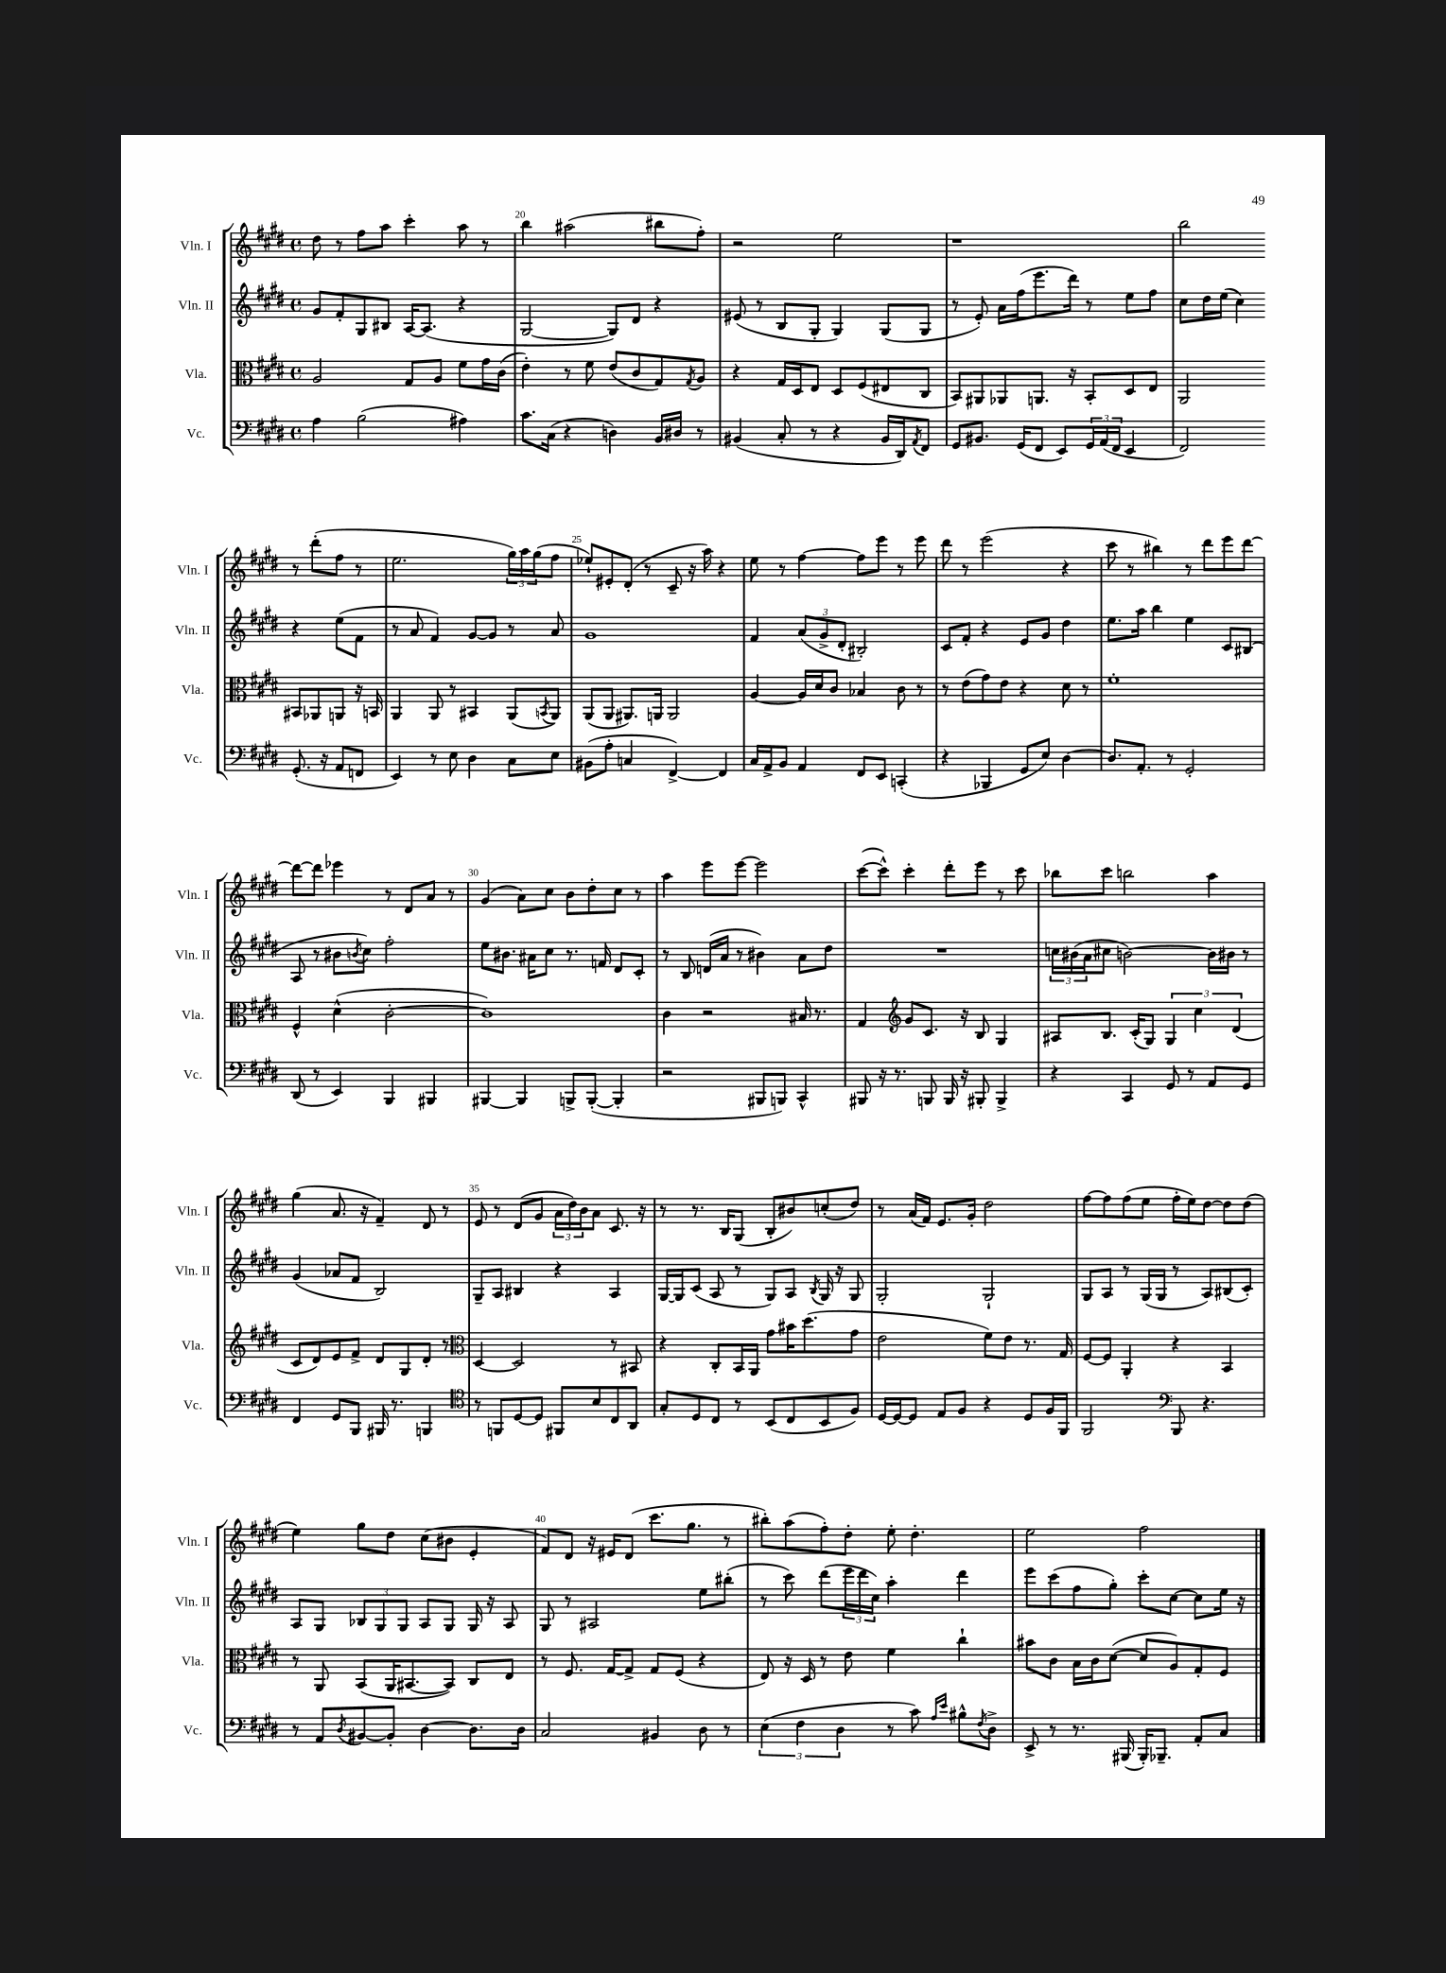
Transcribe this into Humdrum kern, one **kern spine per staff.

**kern	**kern	**kern	**kern
*staff4	*staff3	*staff2	*staff1
*clefF4	*clefC3	*clefG2	*clefG2
*k[f#c#g#d#]	*k[f#c#g#d#]	*k[f#c#g#d#]	*k[f#c#g#d#]
*M4/4	*M4/4	*M4/4	*M4/4
*met(c)	*met(c)	*met(c)	*met(c)
4A\	2A/	8g#/L	8dd#\
.	.	8f#'/	8r
(2B\	.	8G#/	8ff#\L
.	.	8B#/J	8aa\J
.	8G#/L	[16A/LK	4ccc#'\
.	.	(8.A/]J	.
.	8A/J	.	.
4A#\)	8f#\L	4r	8aa\
.	16g#\L	.	8r
.	(16c#\JJ	.	.
=	=	=	=
8.c#\L	4e'\)	[2G#/	4bb\
(16C#\Jk	.	.	.
4r	8r	.	(2aa#\
.	8f#\	.	.
4D\)	(8e/L	8G#/]L)	.
.	8c#/	8d#/J	.
16BB/LL	8G#/)	4r	8bb#\L
16D#/JJ	.	.	.
.	8qG#/	.	.
8r	8A/J	.	8ff#'\J)
=	=	=	=
(4BB#/	4r	(8e#/	2r
.	.	8r	.
8C#'/	16G#/LL	8B/L	.
.	16D#/J	.	.
8r	8E/J	8G#'/J	.
4r	8D#/L	4G#/)	2ee\
.	(8F#/	.	.
16BB#/LL	8E#/	(8G#/L	.
16DD#/J)	.	.	.
8qAA/	.	.	.
8FF#/J	8C#/J	8G#/J	.
=	=	=	=
8GG#/L	8BB/L)	8r	1r
8.BB#/J	8AA#/	8e'/)	.
.	8AA-/	16a\LL	.
(16GG#/LK	.	(16ff#\J	.
8FF#/J	8.AA/J	8.eee\	.
8EE/L)	.	.	.
.	16r	16ddd#\Jk)	.
24GG#/L	8BB'/L	8r	.
(24AA/	.	.	.
24FF#/JJ	.	.	.
4EE/	8D#/	8ee\L	.
.	8E/J	8ff#\J	.
=	=	=	=
2FF#/)	2AA/	8cc#\L	2bb\
.	.	16dd#\L	.
.	.	(16ee\JJ	.
.	.	4cc#\)	.
(8.GG#'/	8BB#/L	4r	8r
.	8AA-/	.	(8ddd#'\L
16r	.	.	.
8AA/L	8AA/J	(8ee\L	8ff#\J
8FF/J	16r	8f#\J	8r
.	16BB/	.	.
=	=	=	=
4EE/)	4AA/	8r	2.ee\
.	.	8a/	.
8r	8AA/	4f#/)	.
8E\	8r	.	.
4D#\	4BB#/	[8g#/L	.
.	.	8g#/]J	.
8C#\L	(8AA/L	8r	24gg#\LL)
.	.	.	24aa\
.	.	.	(24gg#\J
.	8qBB/	.	.
8E\J	8AA/J)	8a/	8ff#\J
=	=	=	=
(8BB#\L	(8AA/L	1g#	8ee-`/L)
8A'\J	8AA/J	.	8e#'/
4C/	8.AA#/L)	.	(8d#'/J
.	.	.	8r
.	16AA/Jk	.	.
[4FF#^/)	2AA/	.	8c#~/
.	.	.	16r
.	.	.	16aa\)
4FF#/]	.	.	4r
=	=	=	=
16C#/LL	[4A/	4f#/	8ee\
16AA^/J	.	.	.
8BB/J	.	.	8r
4AA/	16A/]LL	(12a/L	[4ff#\
.	16d#/J	.	.
.	.	12g#^/	.
.	8c#/J	.	.
.	.	12d#'/J	.
8FF#/L	4B-/	2B#'/)	8ff#\]L
8EE/J	.	.	8eee\J
(4CC'/	8c#\	.	8r
.	8r	.	8eee\
=	=	=	=
4r	8r	8c#/L	8ddd#\
.	(8e\L	8f#'/J	8r
4BBB-/	8g#\)	4r	(2eee\
.	8e\J	.	.
8GG#/L	4r	8e/L	.
8E/J)	.	8g#/J	.
[4D#\	8d#\	4dd#\	4r
.	8r	.	.
=	=	=	=
8.D#/]L	1f#'	8.ee\L	8ccc#\
.	.	.	8r
8.AA'/J	.	16aa\Jk	.
.	.	4bb\	4bb#\)
8r	.	.	.
2GG#'/	.	4ee\	8r
.	.	.	8ddd#\L
.	.	8c#/L	8eee\
.	.	(8B#/J	[8ddd#\J
=	=	=	=
(8DD#/	4F#^^/	8A/	8ddd#\_L
8r	.	8r	8ddd#\]J
4EE/)	(4d#^^\	8b#\L	4eee-\
.	.	8qb/	.
.	.	8cc#\J)	.
4BBB/	[2c#'\	2ff#'\	8r
.	.	.	8d#/L
4BBB#/	.	.	8a/J
.	.	.	8r
=	=	=	=
[4BBB#/	1c#])	8ee\L	(4g#/
.	.	8.b#\J	.
4BBB#/]	.	.	8a\L)
.	.	16a#\LK	.
.	.	8cc#\J	8cc#\J
8BBB^/L	.	8.r	8b\L
([8BBB'/J	.	.	8dd#'\
.	.	16f/	.
4BBB'/]	.	8d#/L	8cc#\J
.	.	8c#'/J	8r
=	=	=	=
2r	4c#\	8r	4aa\
.	.	8B/	.
.	2r	(16d/LL	8eee\L
.	.	16a/JJ	.
.	.	8r	[8eee\J
8BBB#/L	.	4b#\)	2eee\]
8BBB/J)	.	.	.
4CC#^^/	16B#/	8a\L	.
.	8.r	.	.
.	.	8dd#\J	.
=	=	=	=
8BBB#/	4G#/	1r	([8ccc#\L
16r	.	.	8ccc#^^\]J)
8.r	.	.	.
*	*clefG2	*	*
.	8g#/L	.	4ccc#'\
8BBB/	8.c#/J	.	.
16BBB/	.	.	8ddd#'\L
16r	16r	.	.
8BBB#'/	8B/	.	8eee\J
4BBB#^/	4G#/	.	8r
.	.	.	8ccc#\
=	=	=	=
4r	8A#/L	24cc\LL	8bb-\L
.	.	(24b#\	.
.	.	24a\J	.
.	8.B/J	8cc#\J	8ccc#\J
4CC#/	.	[2b\)	2bb\
.	(16c#'/LK	.	.
.	8G#/J)	.	.
8GG#/	6G#/	.	.
8r	.	.	.
.	6cc#\	.	.
8AA/L	.	16b\]LL	4aa\
.	.	16b#\JJ	.
.	(6d#/	.	.
8GG#/J	.	8r	.
=	=	=	=
4FF#/	8c#/L	(4g#/	(4gg#\
.	8d#/)	.	.
8GG#/L	8e/	8a-/L	8.a/
8BBB/J	8f#^/J	8f#/J	.
.	.	.	16r
16BBB#/	8d#/L	2B/)	4f#~/)
8.r	.	.	.
.	8G#/	.	.
4BBB/	8d#'/J	.	8d#/
.	8r	.	8r
=	=	=	=
*clefC4	*clefC3	*	*
8r	[4D#/	8G#~/L	8e/
8FF/L	.	8A/J	8r
[8D#/	2D#/]	4B#/	(8d#/L
8D#/]J	.	.	8g#/J
8FF#/L	.	4r	24a\LL
.	.	.	24dd#\)
.	.	.	24b\J
8B/	.	.	8a\J
8C#/	8r	4A/	8.c#/
8AA/J	8BB#/	.	.
.	.	.	16r
=	=	=	=
8G#'/L	4r	[16G#/LL	8r
.	.	16G#/]J	.
8D#/	.	(8c#/J	8.r
8C#/J	8C#'/L	8A/	.
.	.	.	16B/LK
8r	16BB/L	8r	(8G#/J
.	16AA/JJ	.	.
(8BB/L	8g#\L	8G#/L)	8B'/L
8C#/	16b#\K	8A/J	8b#/)
.	(8.dd#\	.	.
.	.	8qB/	.
8BB/	.	16G#/	(8cc'/
.	.	16r	.
8F#/J)	8g#\J	8G#/	8dd#/J)
=	=	=	=
[16D#/LL	2e\	2G#'/	8r
16D#/_J	.	.	.
8D#/]J	.	.	(16a/LL
.	.	.	16f#/JJ)
8E/L	.	.	8.e/L
8F#/J	.	.	.
.	.	.	16g#'/Jk
4r	8f#\L)	2G#`/	2dd#\
.	8e\J	.	.
8D#/L	8.r	.	.
16F#/L	.	.	.
16FF#/JJ	16G#/	.	.
=	=	=	=
2FF#/	[8F#/L	8G#/L	[8ff#\L
.	8F#/]J	8A/J	8ff#\]
.	4AA'/	8r	(8ff#\
.	.	(16G#/LL	8ee\J
.	.	16G#/JJ	.
*clefF4	*	*	*
8BBB/	4r	8r	16ff#'\LL
.	.	.	16ee\J)
4.r	.	8A/L)	[8dd#\J
.	4BB/	(8B#/	8dd#\]L
.	.	8c#'/J)	(8dd#\J
=	=	=	=
8r	8r	8A/L	4ee\)
8AA/L	8AA/	8G#/J	.
8qD#/	.	.	.
[8BB#/	(8BB/L	12B-/L	8gg#\L
.	.	12G#/	.
8BB#'/]J	16AA/K	.	8dd#\J
.	.	12G#/J	.
.	[8.BB#/	.	.
[4D#\	.	8A/L	(8cc#\L
.	8BB#/]J)	8G#/J	8b#\J
8.D#\]L	8C#/L	16G#/	4e'/
.	.	16r	.
.	8E/J	8A/	.
16D#\Jk	.	.	.
=	=	=	=
2C#/	8r	8G#/	8f#/L)
.	8.F#/	8r	8d#/J
.	.	2A#/	16r
.	[16G#/LK	.	16e#/LK
.	8G#^/]J	.	(8d#/J
4BB#/	8G#/L	.	8.ccc#\L
.	(8F#/J	.	.
.	.	.	8.gg#\J
8D#\	4r	8ee\L	.
8r	.	(8bb#'\J	8r
=	=	=	=
(6E\	8E/)	8r	8bb#'\L)
.	16r	8ccc#\)	(8aa\
6F#\	.	.	.
.	16D#/	.	.
.	8r	(8ddd#\L	8ff#'\)
6D#\	.	.	.
.	8e\	24eee\L	8dd#'\J
.	.	24ddd#\	.
.	.	24cc#\JJ)	.
8r	4f#\	4aa'\	8ee'\
8c#\)	.	.	4.dd#'\
16qqA/LL	.	.	.
16qqe/JJ	.	.	.
8B#^^\L	4cc#`\	4ddd#\	.
8qF#/	.	.	.
8D#^\J	.	.	.
=	=	=	=
8EE^/	8b#\L	8eee\L	2ee\
8r	8c#\J	(8ccc#\	.
8.r	16B\LL	8ff#\	.
.	16c#\J	.	.
.	([8d#\J	8gg#'\J)	.
(16BBB#/	.	.	.
16BBB#'/LK)	8d#/]L	8ccc#'\L	2ff#\
8.BBB-~/J	.	.	.
.	8A/)	[8cc#\J	.
8AA'/L	8G#'/	8cc#\]L	.
8C#/J	8F#/J	16ee\Jk	.
.	.	16r	.
==	==	==	==
*-	*-	*-	*-
